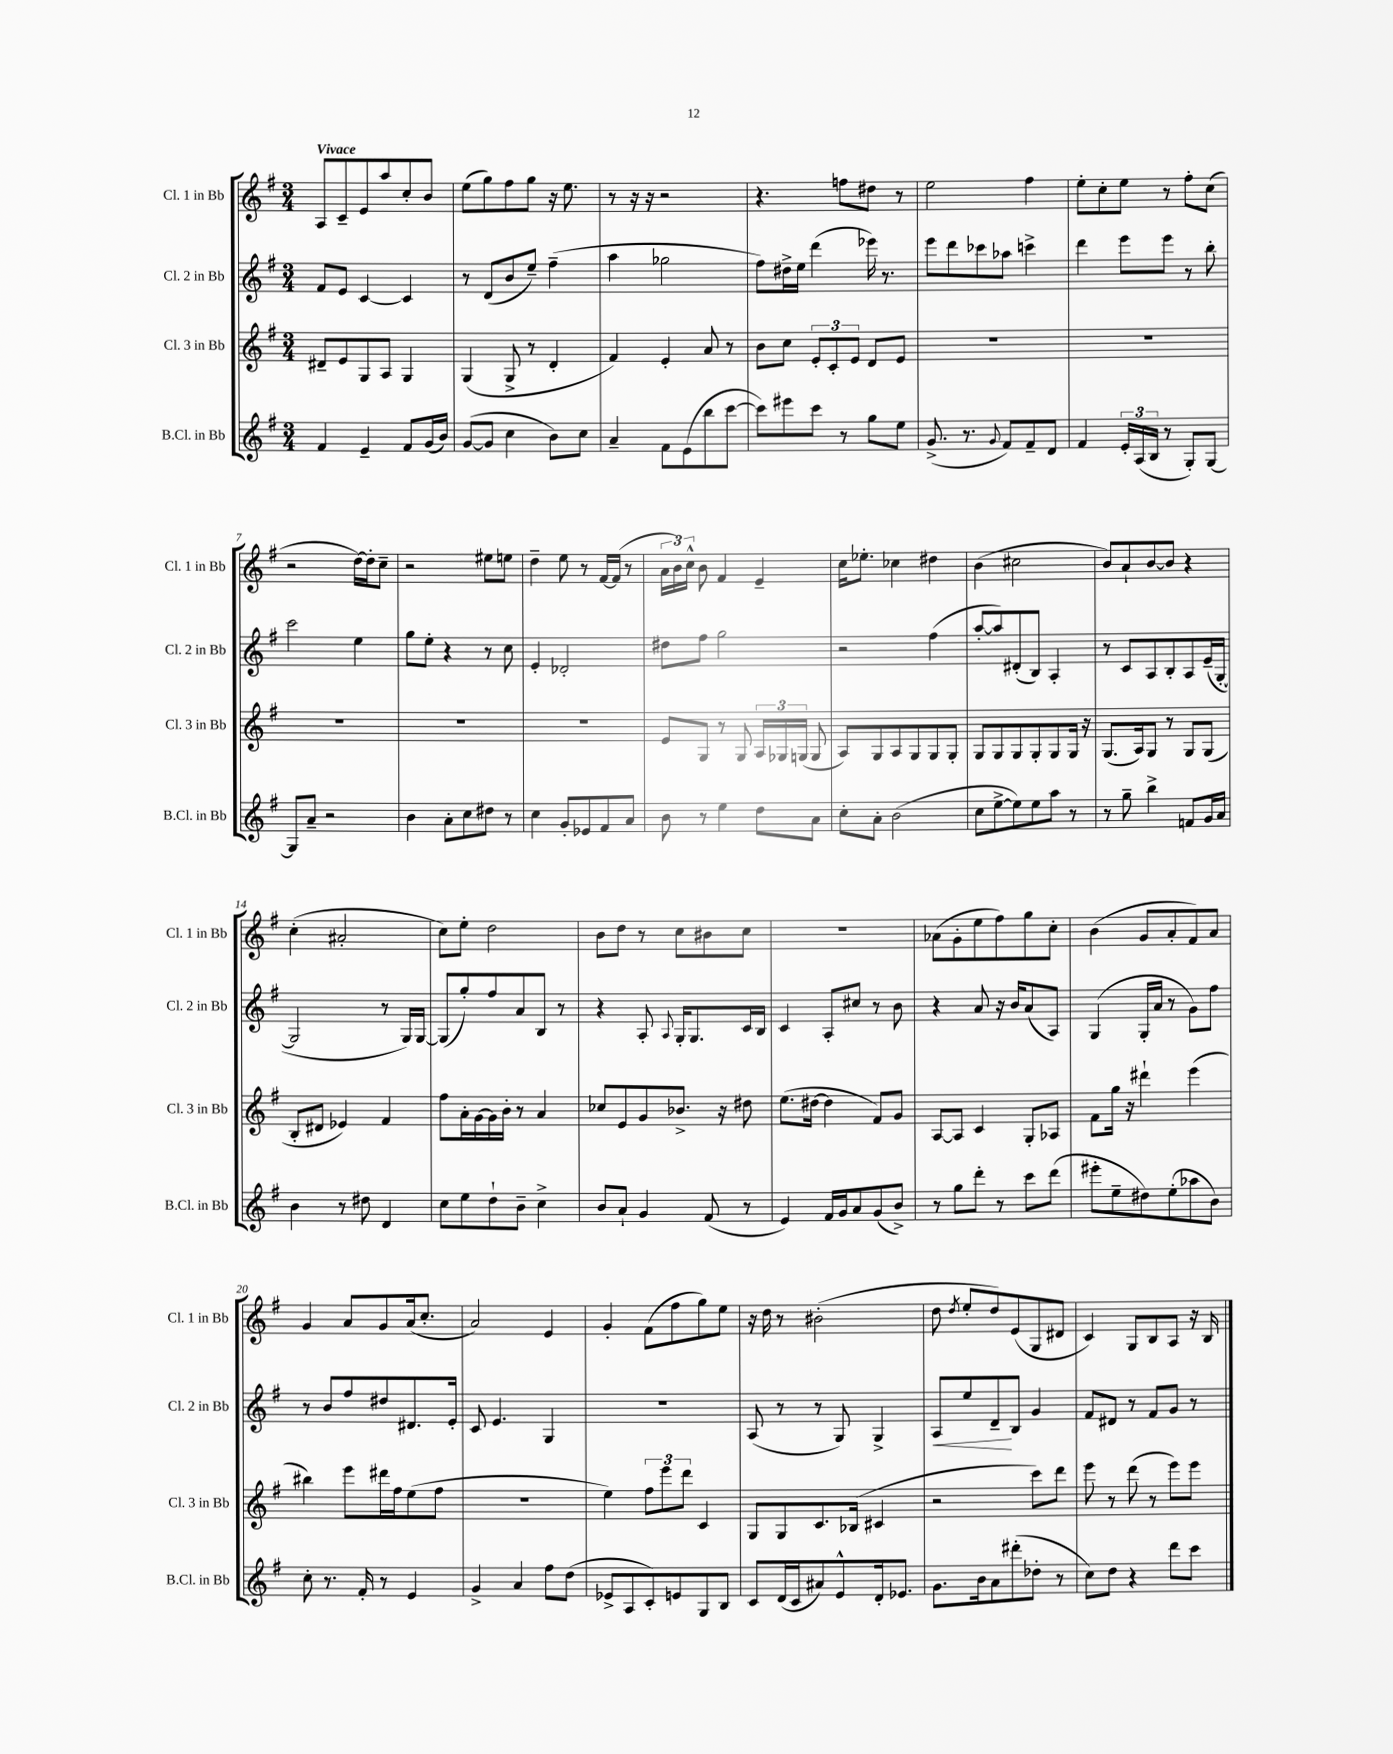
<<
\new StaffGroup <<
\new Staff = "s0" \with { instrumentName = "Cl. 1 in Bb" shortInstrumentName = "Cl. 1 in Bb" } {
    \clef treble \key g \major \numericTimeSignature \time 3/4 \tempo "Vivace"
    \autoBeamOff a8[ c'8-- e'8 a''8 c''8-. b'8] |
    e''8[( g''8) fis''8 g''8] r16 e''8. |
    r8 r16 r16 r2 |
    r4. f''8[ dis''8] r8 |
    e''2 fis''4 |
    e''8[-. c''8-. e''8] r8 fis''8[-. c''8]( |
    r2 d''16[~) d''16-. c''8]-- |
    r2 eis''8[ e''8] |
    d''4-- e''8 r8 fis'16[~ fis'16]( r8 |
    \tuplet 3/2 { a'16[ b'16) c''16]-^ } b'8 fis'4 e'4-- |
    c''16[ ees''8.]-. ces''4 dis''4 |
    b'4( cis''2 |
    b'8[) a'8-! b'8~ b'8] r4 |
    c''4-.( ais'2-. |
    c''8[) e''8]-. d''2 |
    b'8[ d''8] r8 c''8[ bis'8 c''8] |
    R2. |
    aes'8[( g'8-. e''8 fis''8) g''8 c''8]-. |
    b'4( g'8[ a'8-. fis'8) a'8] |
    g'4 a'8[ g'8 a'16( c''8.]-. |
    a'2) e'4 |
    g'4-. fis'8[( fis''8 g''8) e''8] |
    r16 d''16 r8 bis'2-.( |
    d''8 \acciaccatura { d''8 } e''8[-. d''8) e'8( g8 dis'8] |
    c'4) g8[ b8 a8] r16 b16 \bar "|." |
}
\new Staff = "s1" \with { instrumentName = "Cl. 2 in Bb" shortInstrumentName = "Cl. 2 in Bb" } {
    \clef treble \key g \major \numericTimeSignature \time 3/4
    \autoBeamOff fis'8[ e'8] c'4~ c'4 |
    r8 d'8[( b'8 e''8]--) fis''4--( |
    a''4 ges''2 |
    fis''8[) dis''16-> e''16] d'''4( ees'''16) r8. |
    e'''8[ d'''8 ces'''8 aes''8] c'''4-> |
    d'''4 e'''8[ e'''8] r8 b''8-. |
    c'''2 e''4 |
    g''8[ e''8]-. r4 r8 c''8 |
    e'4-. des'2-. |
    dis''8[ fis''8] g''2 |
    r2 fis''4( |
    a''8[~-. a''8) dis'8-.( b8]) a4-. |
    r8 c'8[ a8 b8-. a8 e'16--( g16]~-. |
    g2 r8 g16[) g16]~ |
    g8[( g''8-.) fis''8 a'8 b8] r8 |
    r4 a8-. \appoggiatura { a8 } g16[-. g8. c'16 b16] |
    c'4 a8[-. cis''8] r8 b'8 |
    r4 a'8 r16 b'16[ a'8( a8]) |
    g4( g16[-. a'16] r8 g'8[) fis''8] |
    r8 b'8[ fis''8 dis''8 dis'8. e'16]-. |
    c'8 e'4. g4 |
    R2. |
    a8( r8 r8 g8) g4-> |
    a8[\< e''8 d'8--\! b8] g'4 |
    fis'8[ dis'8] r8 fis'8[ g'8] r8 \bar "|." |
}
\new Staff = "s2" \with { instrumentName = "Cl. 3 in Bb" shortInstrumentName = "Cl. 3 in Bb" } {
    \clef treble \key g \major \numericTimeSignature \time 3/4
    \autoBeamOff dis'8[-- e'8 g8 a8] g4 |
    g4( g8-> r8 d'4-. |
    fis'4) e'4-. a'8 r8 |
    b'8[ c''8] \tuplet 3/2 { e'8[-. c'8-. e'8] } d'8[ e'8] |
    R2. |
    R2. |
    R2. |
    R2. |
    R2. |
    e'8[ g8] r8 g8 \tuplet 3/2 { a16[ ges16 g16]( } g8 |
    a8[) g8 a8 g8 g8 g8]-. |
    g8[ g8 g8 g8-. g8 g16] r16 |
    g8.[( a16) g8] r8 g8[ g8]( |
    b8[-. dis'8] ees'4) fis'4 |
    fis''8[ a'16-. g'16~ g'16 b'16]-. r8 a'4 |
    ces''8[ e'8 g'8 bes'8.]-> r16 dis''8 |
    e''8.[( dis''16]~ dis''4 fis'8[) g'8] |
    a8[~ a8] c'4 g8[-. aes8] |
    fis'8[ g''16] r16 dis'''4-! e'''4( |
    bis''4) e'''8[ dis'''16 fis''16 e''8( fis''8] |
    R2. |
    e''4) \tuplet 3/2 { fis''8[ e'''8 d'''8] } c'4 |
    g8[ g8 c'8. bes16]( cis'4 |
    r2 c'''8[) d'''8] |
    e'''8 r8 d'''8( r8 e'''8[) e'''8] \bar "|." |
}
\new Staff = "s3" \with { instrumentName = "B.Cl. in Bb" shortInstrumentName = "B.Cl. in Bb" } {
    \clef treble \key g \major \numericTimeSignature \time 3/4
    \autoBeamOff fis'4 e'4-- fis'8[ g'16( b'16]) |
    g'8[~( g'8] c''4 b'8[) c''8] |
    a'4-- fis'8[ e'8( b''8 c'''8]~ |
    c'''8[) eis'''8 c'''8] r8 g''8[ e''8] |
    g'8.->( r8. \appoggiatura { g'8 } fis'8[) fis'8-- d'8] |
    fis'4 \tuplet 3/2 { e'16[-. a16( b16] } r8 g8[-.) g8]~ |
    g8[ a'8]-- r2 |
    b'4 a'8[-. c''8 dis''8] r8 |
    c''4 g'8[-. ees'8 fis'8 a'8] |
    b'8 r8 e''4 d''8[ a'8] |
    c''8[-. a'8]-. b'2( |
    c''8[ e''8~-> e''8) e''8 a''8] r8 |
    r8 g''8-- b''4-> f'8[ g'16 a'16] |
    b'4 r8 dis''8 d'4 |
    c''8[ e''8 d''8-! b'8]-- c''4-> |
    b'8[ a'8]-! g'4 fis'8( r8 |
    e'4) fis'16[ g'16 a'8 g'8( b'8]->) |
    r8 g''8[ d'''8]-. r8 c'''8[ d'''8]( |
    eis'''8[-. e''8-- dis''8) e''8-.( aes''8 b'8]) |
    c''8-. r8. fis'16-. r8 e'4 |
    g'4-> a'4 fis''8[ d''8]( |
    ees'8[-> a8 c'8-.) e'8 g8 b8] |
    c'8[ d'16( c'16 ais'8) e'8-^ d'16-. ees'8.] |
    g'8.[ b'16 a'8 dis'''8-.( des''8]-. r8 |
    c''8[) d''8] r4 d'''8[ c'''8] \bar "|." |
}
>>
>>
